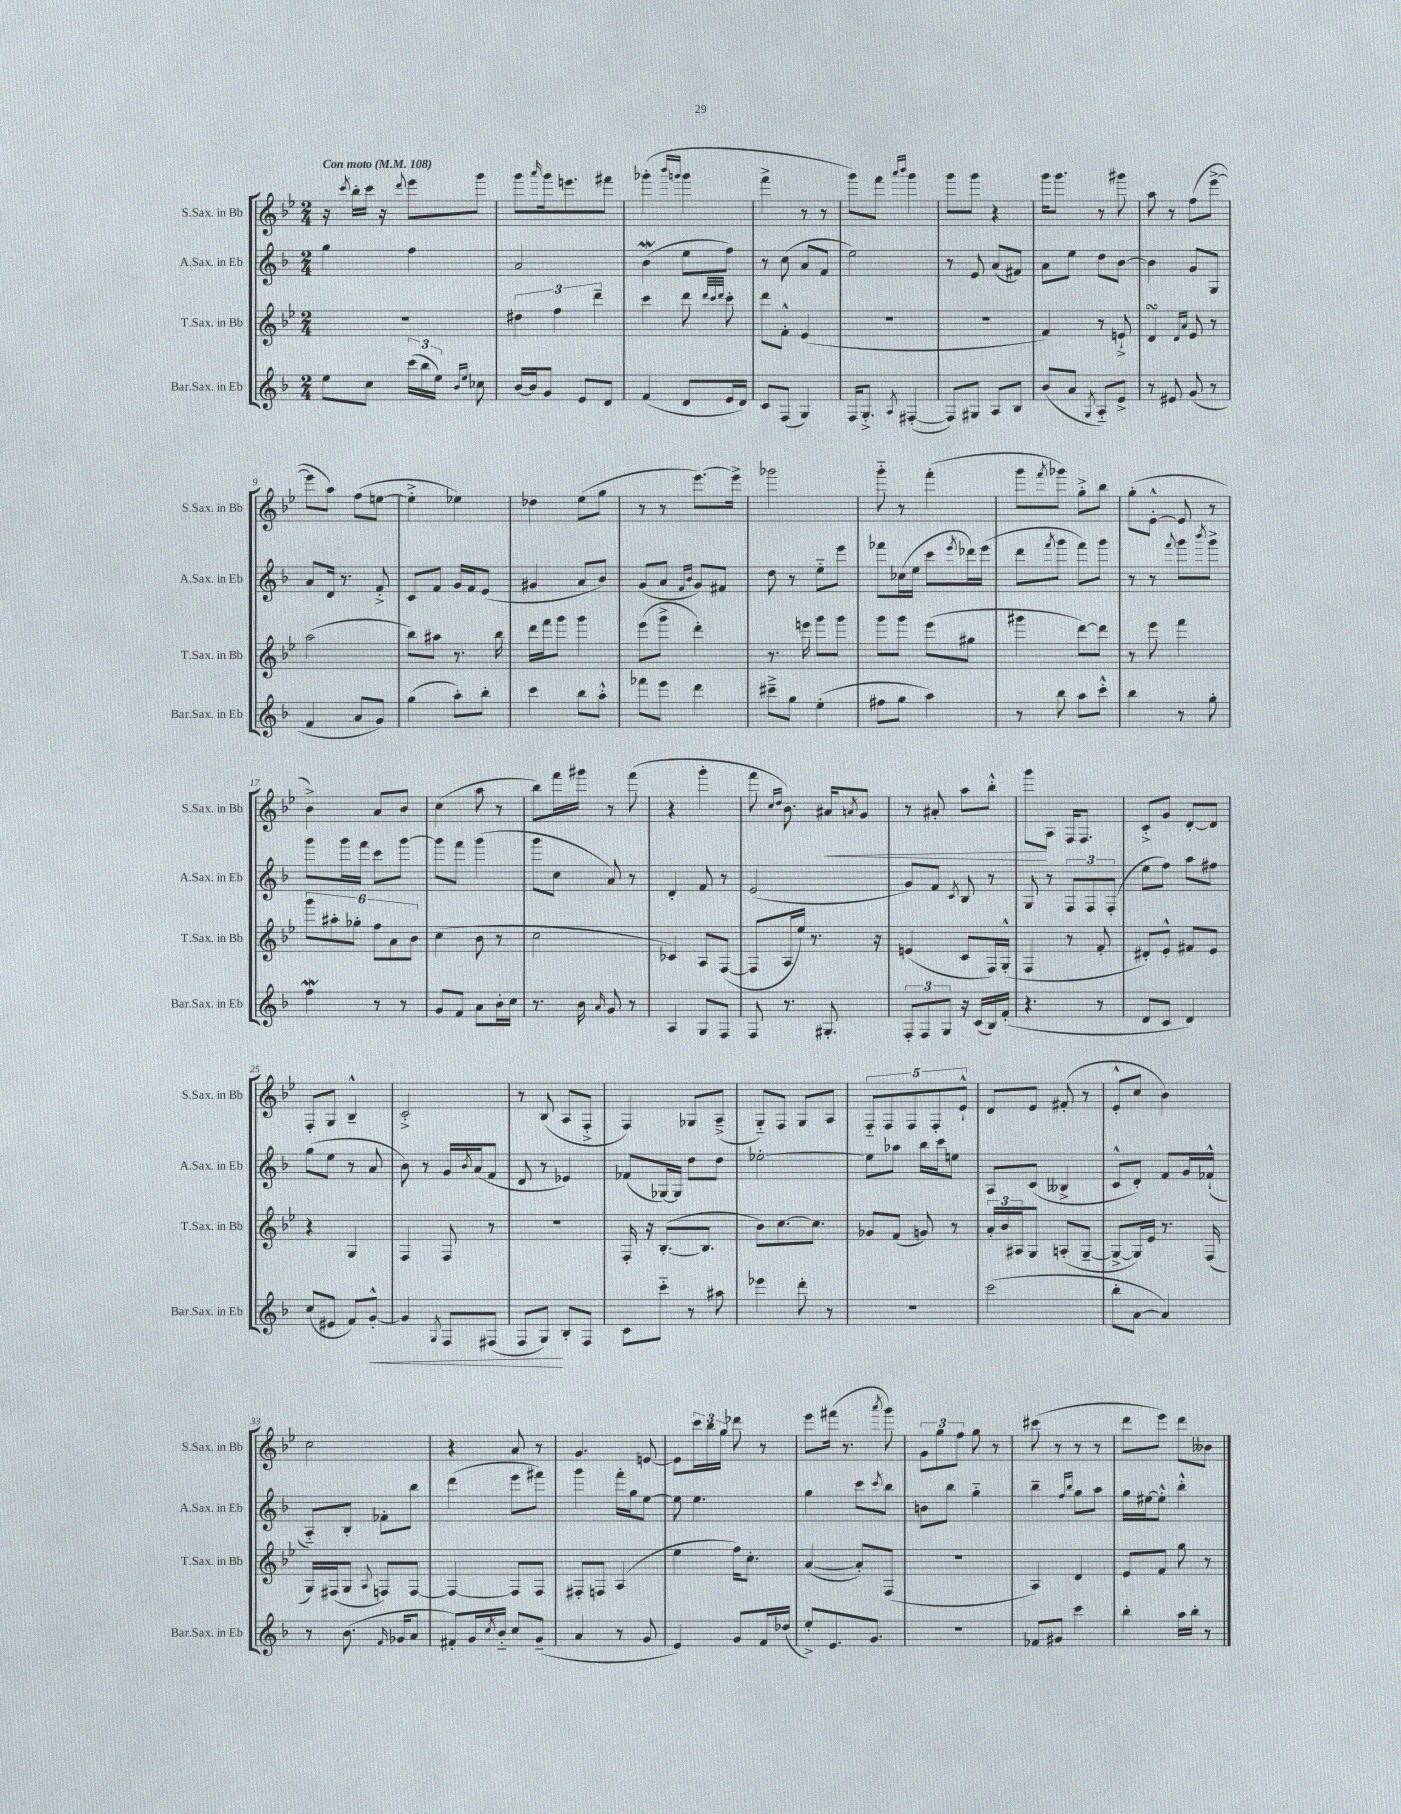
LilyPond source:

<<
\new StaffGroup <<
\new Staff = "s0" \with { instrumentName = "S.Sax. in Bb" shortInstrumentName = "S.Sax. in Bb" } {
    \clef treble \key bes \major \numericTimeSignature \time 2/4 \tempo "Con moto" 4 = 108
    r16 \acciaccatura { c'''8 } bes''16-. c'''16 r16 \appoggiatura { d'''8 } ees'''8 g'''8 |
    g'''8 \grace { a'''16 } g'''16 e'''8. fis'''8 |
    ges'''4-.( \grace { bes'''16 g'''16 } g'''4 |
    f'''4-> r8 r8 |
    g'''8) f'''8 \grace { a'''16 bes'''16 } g'''4 |
    g'''8 g'''8 r4 |
    g'''16 g'''8. r8 gis'''8 |
    a''8 r8 f''8( ees'''8~-> |
    ees'''8 a''8) f''8( e''8~ |
    e''4-.-> ees''4) |
    des''4 ees''8( g''8 |
    r8 r8 ees'''8.~) ees'''16-> |
    ges'''2 |
    g'''8-_ r8 f'''4-.( |
    g'''8 \acciaccatura { f'''8 } ges'''8) g''8-.-> bes''8 |
    g''8-.( ees'8~-.-^ ees'8 r8 |
    bes'4->) a'8 bes'8 |
    c''4( a''8 r8 |
    bes''8) f'''16 gis'''16 r8 f'''8( |
    r4 g'''4-. |
    f'''8 \grace { c''16 d''16 } bes'8.) ais'16\< \acciaccatura { a'8 } g'8 |
    r8 ais'8-. a''8 bes''8-.-^ |
    g'''8\! a8 f16 f8. |
    c'8-.-> g'8 d'8~-. d'8 |
    f8-. g8 bes4---^ |
    c'2-.-> |
    r8 bes8( a8 f8-.-> |
    f4) ges8 a8--->( |
    g8-_) f8 g8 a8 |
    \tuplet 5/4 { f8-_ f8 f8 f8-. ees'8-!-^ } |
    d'8 ees'8 fis'8-.( r8 |
    ees'8-.-^ c''8 bes'4) |
    c''2 |
    r4 a'8 r8 |
    g'4. e'8~ |
    e'8 \tuplet 3/2 { c'''16 bes''16 g''16 } des'''8 r8 |
    ees'''8 fis'''16( r8. \acciaccatura { a'''8 } g'''8) |
    \tuplet 3/2 { g'8 g''8 f''8 } g''8 r8 |
    cis'''8( r8 r8 r8 |
    d'''8 ees'''8) d'''8 beses'8 \bar "|." |
}
\new Staff = "s1" \with { instrumentName = "A.Sax. in Eb" shortInstrumentName = "A.Sax. in Eb" } {
    \clef treble \key f \major \numericTimeSignature \time 2/4
    g''4 f''4 |
    a'2 |
    bes'4\mordent( e''8 f''8) |
    r8 c''8( a'8 f'8 |
    e''2) |
    r8 e'8 a'8( fis'8) |
    a'8 e''8 d''8 bes'8~ |
    bes'4 g'8 g8 |
    a'8 d'16 r8. f'8-.-> |
    c'8 f'8 g'16 f'16 e'8( |
    gis'4 a'8 bes'8) |
    g'8( a'8 \grace { f'16 bes'16 } g'8) fis'8 |
    d''8 r8 e''8-_ e'''8 |
    fes'''8 ces''16( e''16 c'''8 \acciaccatura { e'''8 } des'''16) e'''16( |
    d'''8 \acciaccatura { f'''8 } g'''8 f'''8) g'''8 |
    r8 r8 \appoggiatura { f'''8 } g'''8 \acciaccatura { bes'''8 } g'''8-> |
    g'''8 g'''16 f'''16 c'''8 g'''8~ |
    g'''8 f'''8 g'''4( |
    g'''8 c''8 a'8) r8 |
    d'4-. f'8 r8 |
    e'2( |
    g'8) f'8 \acciaccatura { c'8 } bes8 r8 |
    g8 r8 \tuplet 3/2 { f8 f8 f8-.( } |
    e''8 f''8) a''8 fis''8 |
    g''8( e''8 r8 a'8 |
    bes'8) r8 g'16 \acciaccatura { bes'8 } a'16( f'8 |
    d'8 r8 ees'4) |
    fes'8( ges16~) ges16 d''8 d''8 |
    ees''2~-. |
    ees''8 aes''8 bes''16 c'''16 e''8 |
    a8 c'8( beses4-> |
    c'8-^ d'8-.) f'8 g'16 fes'16-!-^( |
    a8-_) bes8-. fes'8-. bes''8 |
    d'''4( e'''8 fis'''8) |
    g'''4 f'''16-. g''16 e''8~ |
    e''8 e''4. |
    g''4 c'''8 \acciaccatura { c'''8 } bes''8 |
    b'8 bes''8 g''4-_ |
    bes''4-- \grace { f''16 bes''16 } g''8 a''8 |
    g''16 eis''16~ eis''8-.-^ bes''4-.-^ \bar "|." |
}
\new Staff = "s2" \with { instrumentName = "T.Sax. in Bb" shortInstrumentName = "T.Sax. in Bb" } {
    \clef treble \key bes \major \numericTimeSignature \time 2/4
    r2 |
    \tuplet 3/2 { dis''4 f''4 d'''4-- } |
    c'''4 d'''8 \grace { d'''32 c'''32 d'''32 } c'''8-. |
    d'''8 f'8-.-^ ees'4( |
    r2 |
    R2 |
    f'4) r8 e'8-!-> |
    d'4\turn \grace { d'16 a'16 } ees'8 r8 |
    a''2( |
    bes''8) ais''8 r8. bes''16 |
    d'''16 f'''16 g'''8 g'''4 |
    ees'''8( g'''8-> d'''4-.) |
    r8. e'''16 g'''8 g'''8 |
    g'''8 g'''8 ees'''8( gis''8 |
    gis'''4 d'''8~) d'''8 |
    r8 ees'''8 f'''4 |
    \tuplet 6/4 { g'''8 ais''8-. ges''8-. f''8 a'8 bes'8 } |
    c''4( bes'8 r8 |
    c''2 |
    ces'4) a8 f8~( |
    f8 a16 ees''16) r8. r16 |
    e'4( c'8 f16) g16-.-^( |
    f4 r8 f'8-. |
    dis'8-.) ees'8-.-^ fis'8 ees'8 |
    r4 g4 |
    f4 f8 r8 |
    R2 |
    f16-. r16 bes8.~-.( bes8. |
    bes'8) c''8.~ c''8. |
    ges'8 f'8( g'8) r8 |
    \tuplet 3/2 { a'16-. bes'16 ais16 } g8 a8-.( g8~-- |
    g8~-> g16) ees'16 r8. f16( |
    g16) fis16( g8 \appoggiatura { a8 } f8) f8~ |
    f4~ f8 f8 |
    fis8-. f8 a4( |
    ees''4 f''16) c''8.-. |
    a'4~( a'8-.) f8( |
    R2 |
    a4) d'4 |
    ees'8 f'8 g''8 r8 \bar "|." |
}
\new Staff = "s3" \with { instrumentName = "Bar.Sax. in Eb" shortInstrumentName = "Bar.Sax. in Eb" } {
    \clef treble \key f \major \numericTimeSignature \time 2/4
    e''8 c''8 \tuplet 3/2 { c'''16( bes''16 e''16) } \grace { bes'16 e''16 } ces''8 |
    bes'16~ bes'16 g'8 e'8 d'8 |
    f'4( d'8 e'16 d'16) |
    c'8 f8( g4) |
    f16 g8.-.-> \acciaccatura { a8 } fis4~-.( |
    fis8) gis8 a8 bes8 |
    bes'8( a'8 \acciaccatura { g8 } a8-_) e'8-> |
    r8 eis'8 g'8( r8 |
    f'4 a'8 g'8) |
    g''4( a''8-.) bes''8-. |
    c'''4 bes''8 a''8-.-^ |
    fes'''8 e'''8 d'''4 |
    cis'''8---> g''8 e''4-.( |
    fis''8 g''8 a''4) |
    r8 bes''8 a''8 c'''8-.-^ |
    bes''4 r8 g''8-. |
    f''4\mordent r8 r8 |
    g'8 f'8 a'8 bes'16-. c''16 |
    r8. bes'16 \grace { a'16 } g'8 r8 |
    a4 g8 f8 |
    f8 r8. gis8.-. |
    \tuplet 3/2 { f8-. f8 g8 } r16 c'16( bes16) f'16-.( |
    r4. r8 |
    d'8 c'8 d'4) |
    c''8( eis'8 f'8) g'8~-.-^\< |
    g'4 \acciaccatura { g8 } f8 fis8( |
    f8 g8\!) bes8-. f8 |
    c'8 c'''8-_ r8 ais''8 |
    ees'''4 d'''8-. r8 |
    R2 |
    c'''2( |
    bes''8-. a'8~ a'4) |
    r8 bes'8.( \grace { f'16 } ges'16 a'8 |
    fis'8-.) g'16 \acciaccatura { c''8 } bes'16-_ c''8 g'8--( |
    a'4 r8 g'8 |
    e'4) g'8 f'16 des''16( |
    e''8-.->) e'8. g'8. |
    r2 |
    fes'8 gis'8 c'''4 |
    bes''4-. a''16 bes''16-. r8 \bar "|." |
}
>>
>>
